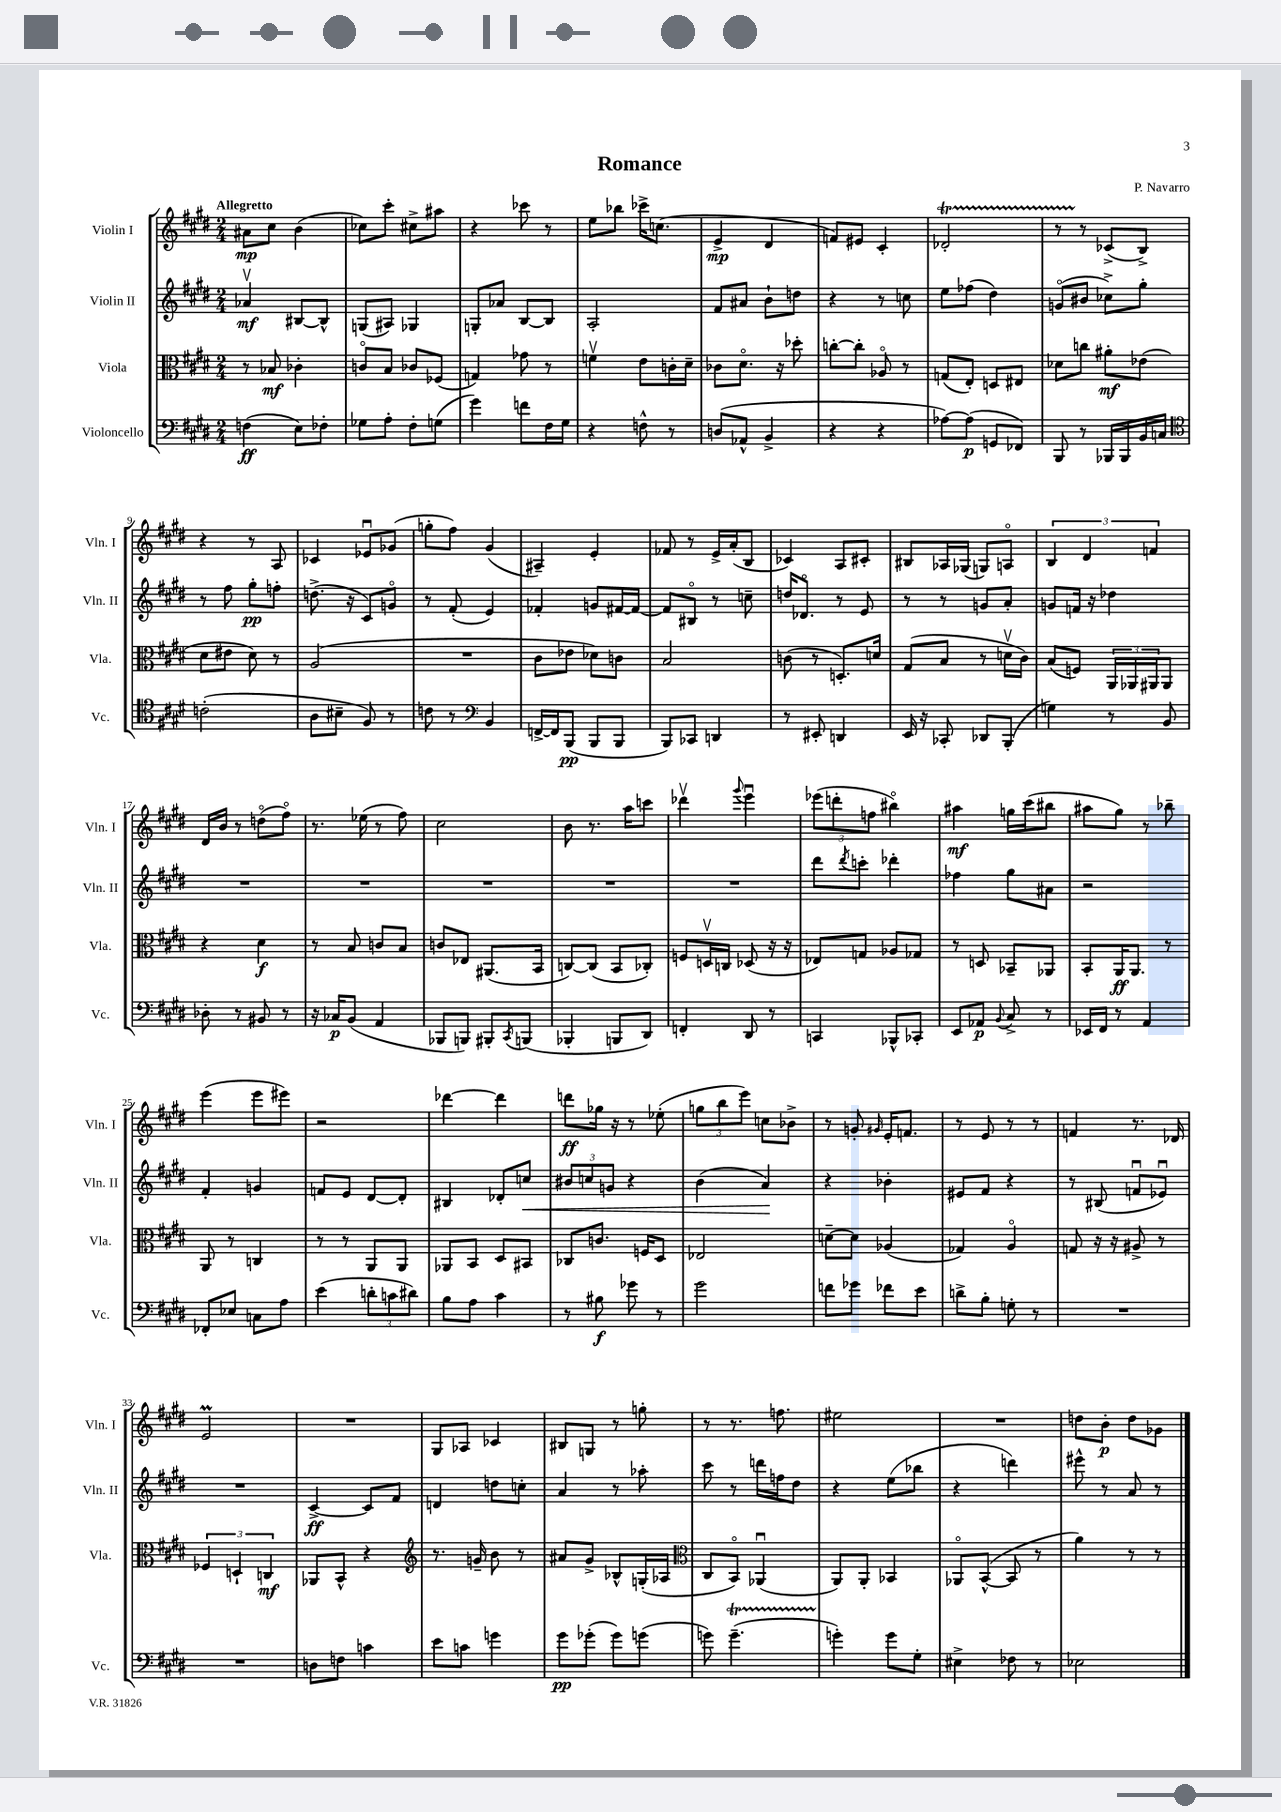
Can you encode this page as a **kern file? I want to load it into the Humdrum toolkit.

**kern	**dynam	**kern	**dynam	**kern	**dynam	**kern	**dynam
*part4	*part4	*part3	*part3	*part2	*part2	*part1	*part1
*staff4	*staff4	*staff3	*staff3	*staff2	*staff2	*staff1	*staff1
*I"Violoncello	*	*I"Viola	*	*I"Violin II	*	*I"Violin I	*
*I'Vc.	*	*I'Vla.	*	*I'Vln. II	*	*I'Vln. I	*
*clefF4	*	*clefC3	*	*clefG2	*	*clefG2	*
*k[f#c#g#d#]	*	*k[f#c#g#d#]	*	*k[f#c#g#d#]	*	*k[f#c#g#d#]	*
*M2/4	*	*M2/4	*	*M2/4	*	*M2/4	*
=1	=1	=1	=1	=1	=1	=1	=1
!	!	!	!	!	!	!LO:TX:a:B:t=Allegretto	!
(4Fn\	ff	8r	.	4a-Xv/	mf	8a#X\L	mp
.	.	8B-X/	mf	.	.	8cc#\J	.
8E\L)	.	4c-X'\	.	[8B#X/L	.	(4b\	.
8F-X'\J	.	.	.	8B#^^/J]	.	.	.
=2	=2	=2	=2	=2	=2	=2	=2
8G-X\L	.	8cn/L	.	(8Gn/L	.	8cc-X\L)	.
8A'\J	.	8B/J	.	8A#X/J)	.	8ccc#'\J	.
8F#'\L	.	8c-X/L	.	4G-X/	.	8cc#X^\L	.
(8Gn\J	.	(8F-X/J	.	.	.	8aa#X\J	.
=3	=3	=3	=3	=3	=3	=3	=3
4g#\)	.	4Gn/)	.	8Gn'/L	.	4r	.
.	.	.	.	8a-X/J	.	.	.
8fn\L	.	8g-X\	.	[8B/L	.	8ccc-X\	.
16F#\L	.	8r	.	8B/J]	.	8r	.
16G#\JJ	.	.	.	.	.	.	.
=4	=4	=4	=4	=4	=4	=4	=4
4r	.	4fnv\	.	2A'/	.	8ee\L	.
.	.	.	.	.	.	8bb-X\J	.
8Fn^^\	.	8e\L	.	.	.	16ccc-X^\KL	.
.	.	.	.	.	.	(8.ccn\J	.
8r	.	16cn'\L	.	.	.	.	.
.	.	16d#~\JJ	.	.	.	.	.
=5	=5	=5	=5	=5	=5	=5	=5
(8Dn/L	.	8c-X\L	.	8f#/L	.	4e^/	mp
8AA-X^^/J	.	8.d#\J	.	8a#X/J	.	.	.
4BB^/	.	.	.	8b`\L	.	4d#/	.
.	.	16r	.	.	.	.	.
.	.	8dd-X'\	.	8ddn\J	.	.	.
=6	=6	=6	=6	=6	=6	=6	=6
4r	.	[8ccn'\L	.	4r	.	8fn/L)	.
.	.	8cc'\J]	.	.	.	8e#X/J	.
4r	.	8A-X/	.	8r	.	4c#'/	.
.	.	8r	.	8ccn\	.	.	.
=7	=7	=7	=7	=7	=7	=7	=7
[8A-X\L)	.	(8Gn/L	.	8ee\L	.	2d-XT'/	.
(8A-\J]	p	8E'/J)	.	(8ff-X\J	.	.	.
8GGn/L	.	8Dn/L	.	4dd#\)	.	.	.
8FF-X/J)	.	8E#X/J	.	.	.	.	.
=8	=8	=8	=8	=8	=8	=8	=8
8BBB/	.	8d-X\L	.	(8gn/L	.	8r	.
8r	.	8ccn\J	.	8b#X/J	.	8r	.
16BBB-X/LL	.	8a#X'\L	mf	8cc-X^\L)	.	(8c-X^/L	.
16BBB-/	.	.	.	.	.	.	.
16BB/	.	(8e-X\J	.	8gg#'\J	.	8B^/J)	.
16Cn/JJ	.	.	.	.	.	.	.
!!LO:LB:g=z
=9	=9	=9	=9	=9	=9	=9	=9
*clefC4	*	*	*	*	*	*	*
(2cn'\	.	8d#\L	.	8r	.	4r	.
.	.	8e#X\J	.	8ff#\	.	.	.
.	.	8d#\)	.	8gg#'\L	pp	8r	.
.	.	8r	.	8ffn'\J	.	8A/	.
=10	=10	=10	=10	=10	=10	=10	=10
8A\L	.	(2A/	.	(8.ddn^\	.	4c-X/	.
8B#X~\J	.	.	.	.	.	.	.
.	.	.	.	16r	.	.	.
8F#/)	.	.	.	8c#/L)	.	8e-Xu/L	.
8r	.	.	.	8gn/J	.	(8g-X/J	.
=11	=11	=11	=11	=11	=11	=11	=11
8cn\	.	2r	.	8r	.	8ggn'\L	.
8r	.	.	.	(8f#'/	.	8ff#\J)	.
*clefF4	*	*	*	*	*	*	*
4BB/	.	.	.	4e/)	.	(4g#/	.
=12	=12	=12	=12	=12	=12	=12	=12
[16FFn^/LL	.	8c#\L	.	4f-X'/	.	4A#X~/)	.
16FF/J]	.	.	.	.	.	.	.
(8BBB/J	pp	8e-X\J	.	.	.	.	.
8BBB/L	.	8d-X\L)	.	8gn/L	.	4e'/	.
8BBB/J	.	8cn\J	.	[16f#X/L	.	.	.
.	.	.	.	16f#/JJ_	.	.	.
=13	=13	=13	=13	=13	=13	=13	=13
8BBB/L)	.	2B/	.	8f#/L]	.	8f-X/	.
8CC-X/J	.	.	.	8B#X/J	.	8r	.
4DDn/	.	.	.	8r	.	16e^/LL	.
.	.	.	.	.	.	(16a'/J	.
.	.	.	.	8ccn~\	.	8B/J	.
=14	=14	=14	=14	=14	=14	=14	=14
8r	.	(8cn\	.	16ddn/KL	.	4c-X/)	.
.	.	.	.	8.d-X/J	.	.	.
8EE#X'/	.	8r	.	.	.	.	.
4DDn/	.	8.Dn'/L)	.	8r	.	8A/L	.
.	.	.	.	8e/	.	8c#X'/J	.
.	.	16dn/Jk	.	.	.	.	.
=15	=15	=15	=15	=15	=15	=15	=15
16EE/	.	(8G#/L	.	8r	.	8B#X/L	.
16r	.	.	.	.	.	.	.
8CC-X'/	.	8B/J	.	8r	.	16A-X/L	.
.	.	.	.	.	.	(16G-X/JJ	.
8DD-X/L	.	8r	.	8gn/L	.	8Gn/L)	.
(8BBB'/J	.	16dnv\LL	.	8a'/J	.	8An/J	.
.	.	16c#\JJ)	.	.	.	.	.
=16	=16	=16	=16	=16	=16	=16	=16
4Gn\)	.	(8B/L	.	8gn/L	.	6B/	.
.	.	8Fn/J)	.	16fn/Jk	.	.	.
.	.	.	.	.	.	6d#/	.
.	.	.	.	16r	.	.	.
8r	.	24AA/LL	.	4dd-X\	.	.	.
.	.	24AA-X/	.	.	.	.	.
.	.	24AA#X/J	.	.	.	6fn/	.
8BB/	.	8AA#/J	.	.	.	.	.
!!LO:LB:g=z
=17	=17	=17	=17	=17	=17	=17	=17
8D-X'\	.	4r	.	2r	.	16d#/LL	.
.	.	.	.	.	.	16b/JJ	.
8r	.	.	.	.	.	8r	.
8BB#X/	.	4d#\	f	.	.	(8ddn\L	.
8r	.	.	.	.	.	8ff#\J)	.
=18	=18	=18	=18	=18	=18	=18	=18
16r	.	8r	.	2r	.	8.r	.
16C-X/KL	p	.	.	.	.	.	.
(8BB/J	.	8B/	.	.	.	.	.
.	.	.	.	.	.	(16ee-X\	.
4AA/	.	8cn/L	.	.	.	8r	.
.	.	8B/J	.	.	.	8ff#\)	.
=19	=19	=19	=19	=19	=19	=19	=19
8BBB-X/L	.	8cn/L	.	2r	.	2cc#\	.
8BBBn/J)	.	8E-X/J	.	.	.	.	.
8BBB#X'/L	.	(8.AA#X/L	.	.	.	.	.
8qCC#/	.	.	.	.	.	.	.
(8BBBn/J	.	.	.	.	.	.	.
.	.	16BB/Jk	.	.	.	.	.
=20	=20	=20	=20	=20	=20	=20	=20
4BBB-X'/	.	[8Cn/L)	.	2r	.	8b\	.
.	.	(8C/J]	.	.	.	8.r	.
8BBBn/L	.	8BB/L	.	.	.	.	.
.	.	.	.	.	.	16aa\KL	.
8DD#/J)	.	8C-X'/J)	.	.	.	8cccn\J	.
=21	=21	=21	=21	=21	=21	=21	=21
4FFn'/	.	8Fn/L	.	2r	.	4ddd-Xv\	.
.	.	16Dnv/L	.	.	.	.	.
.	.	16Cn/JJ	.	.	.	.	.
.	.	.	.	.	.	8qqggg#/	.
8DD#/	.	(8D-X/	.	.	.	4eeeu\	.
8r	.	16r	.	.	.	.	.
.	.	16r	.	.	.	.	.
=22	=22	=22	=22	=22	=22	=22	=22
4CCn/	.	8E-X/L)	.	8ddd#\L	.	(12eee-X\L	.
.	.	.	.	.	.	12dddn'\	.
.	.	.	.	8qddd#/	.	.	.
.	.	8Gn/J	.	8cccn'\J	.	.	.
.	.	.	.	.	.	12ffn\J	.
8BBB-X^^/L	.	8A-X/L	.	4ddd-X'\	.	4bb#X\)	.
8CC-X'/J	.	8G-X/J	.	.	.	.	.
=23	=23	=23	=23	=23	=23	=23	=23
8EE/L	.	8r	.	4ff-X\	.	4aa#X\	mf
8AA-X/J	p	8Dn/	.	.	.	.	.
8qqBB/	.	.	.	.	.	.	.
8C#^/	.	8BB-X~/L	.	8gg#\L	.	16ggn\LL	.
.	.	.	.	.	.	(16ccc#\J	.
8r	.	8AA-X/J	.	8a#X\J	.	8bb#X\J	.
=24	=24	=24	=24	=24	=24	=24	=24
16EE-X/LL	.	8BB'/L	.	2r	.	8aa#X\L	.
16FF#/JJ	.	.	.	.	.	.	.
8r	.	16AA/K	ff	.	.	8gg#\J)	.
.	.	8.AA/J	.	.	.	.	.
4AA/	.	.	.	.	.	8r	.
.	.	8r	.	.	.	8bb-X~\	.
!!LO:LB:g=z
=25	=25	=25	=25	=25	=25	=25	=25
8FF-X'/L	.	8AA/	.	4f#'/	.	(4eee\	.
8E-X/J	.	8r	.	.	.	.	.
8Cn\L	.	4Cn/	.	4gn/	.	8eee\L	.
8A\J	.	.	.	.	.	8eee#X\J)	.
=26	=26	=26	=26	=26	=26	=26	=26
(4e\	.	8r	.	8fn/L	.	2r	.
.	.	8r	.	8e/J	.	.	.
12dn'\L	.	8AA/L	.	[8d#/L	.	.	.
12cn\	.	.	.	.	.	.	.
.	.	8AA/J	.	8d#'/J]	.	.	.
12d#X\J)	.	.	.	.	.	.	.
=27	=27	=27	=27	=27	=27	=27	=27
8B\L	.	8AA-X/L	.	4B#X/	.	[4ddd-X\	.
8A\J	.	8BB/J	.	.	.	.	.
4c#\	.	8D#/L	.	8d-X'/L	.	4ddd-\]	.
!	!	!	!	!	!LO:HP:b	!	!
.	.	8BB#X/J	.	8ccn/J	<	.	.
=28	=28	=28	=28	=28	=28	=28	=28
8r	.	8C-X/L	.	12b#X/L	.	8dddn\L	ff
.	.	.	.	12ccn/	.	.	.
8B#X\	f	8.cn/J	.	.	.	16gg-X\Jk	.
.	.	.	.	12gn/J	.	.	.
.	.	.	.	.	.	16r	.
8g-X\	.	.	.	4r	.	8r	.
.	.	16Fn/KL	.	.	.	.	.
8r	.	8D#/J	.	.	.	(8ee-X'\	.
=29	=29	=29	=29	=29	=29	=29	=29
2g#\	.	2E-X/	.	(4b\	.	12ggn\L	.
.	.	.	.	.	.	12bb\	.
.	.	.	.	.	.	12eee\J)	.
.	.	.	.	4a/)	.	8ccn\L	.
.	.	.	.	.	.	8b-X^\J	.
.	.	.	.	.	[	.	.
=30	=30	=30	=30	=30	=30	=30	=30
8fn\L	.	[8dn~\L	.	4r	.	8r	.
8g-X\J	.	8d\J]	.	.	.	8gn'/	.
.	.	.	.	.	.	16qqg#X/	.
8f-X\L	.	(4A-X/	.	4b-X'\	.	16e'/KL	.
.	.	.	.	.	.	8.fn/J	.
8e\J	.	.	.	.	.	.	.
=31	=31	=31	=31	=31	=31	=31	=31
8dn^\L	.	4G-X/)	.	8e#X/L	.	8r	.
8B'\J	.	.	.	8f#/J	.	8e/	.
8Gn'\	.	4A/	.	4r	.	8r	.
8r	.	.	.	.	.	8r	.
=32	=32	=32	=32	=32	=32	=32	=32
2r	.	8Gn/	.	8r	.	4fn/	.
.	.	16r	.	(8B#X/	.	.	.
.	.	16r	.	.	.	.	.
.	.	8A#X^/	.	8fnu/L	.	8.r	.
.	.	8r	.	8e-Xu/J)	.	.	.
.	.	.	.	.	.	16d-X/	.
!!LO:LB:g=z
=33	=33	=33	=33	=33	=33	=33	=33
2r	.	6F-X/	.	2r	.	2eM/	.
.	.	6Dn`/	.	.	.	.	.
.	.	6Cn/	mf	.	.	.	.
=34	=34	=34	=34	=34	=34	=34	=34
8Dn\L	.	8AA-X/L	.	[4c#^/	ff	2r	.
8Fn\J	.	8BB^^/J	.	.	.	.	.
4cn\	.	4r	.	8c#/L]	.	.	.
.	.	.	.	8f#/J	.	.	.
=35	=35	=35	=35	=35	=35	=35	=35
*	*	*clefG2	*	*	*	*	*
8e\L	.	8.r	.	4dn/	.	8G#/L	.
8cn\J	.	.	.	.	.	8A-X/J	.
.	.	16gn~/	.	.	.	.	.
4gn\	.	8b\	.	8ddn\L	.	4c-X/	.
.	.	8r	.	8ccn'\J	.	.	.
=36	=36	=36	=36	=36	=36	=36	=36
8g#\L	pp	8a#X/L	.	4a/	.	8B#X/L	.
(8g-X'\J	.	8g#^/J	.	.	.	8Gn/J	.
8g-\L)	.	8B-X^^/L	.	8r	.	8r	.
(8gn\J	.	(16Gn'/L	.	8aa-X'\	.	8ggn'\	.
.	.	16A-X/JJ	.	.	.	.	.
=37	=37	=37	=37	=37	=37	=37	=37
*	*	*clefC3	*	*	*	*	*
8gn\)	.	8C#/L	.	8ccc#\	.	8r	.
(4.gT~\	.	8BB/J)	.	8r	.	8.r	.
.	.	(4AA-Xu/	.	16dddn\LL	.	.	.
.	.	.	.	16ffn\J	.	8.ffn\	.
.	.	.	.	8dd#\J	.	.	.
=38	=38	=38	=38	=38	=38	=38	=38
4gn'\)	.	8AA/L)	.	4r	.	2ee#X\	.
.	.	8AA'/J	.	.	.	.	.
8g\L	.	4BB-X/	.	(8ee\L	.	.	.
8G#'\J	.	.	.	8bb-X\J	.	.	.
=39	=39	=39	=39	=39	=39	=39	=39
4E#X^\	.	8AA-X/L	.	4r	.	2r	.
.	.	([8BB^^/J	.	.	.	.	.
8F-X\	.	8BB/]	.	4dddn\)	.	.	.
8r	.	8r	.	.	.	.	.
=40	=40	=40	=40	=40	=40	=40	=40
2E-X\	.	4a\)	.	8eee#X^^\	.	8ddn\L	.
.	.	.	.	8r	.	8b'\J	p
.	.	8r	.	8a/	.	8dd\L	.
.	.	8r	.	8r	.	8g-X\J	.
==	==	==	==	==	==	==	==
*-	*-	*-	*-	*-	*-	*-	*-
